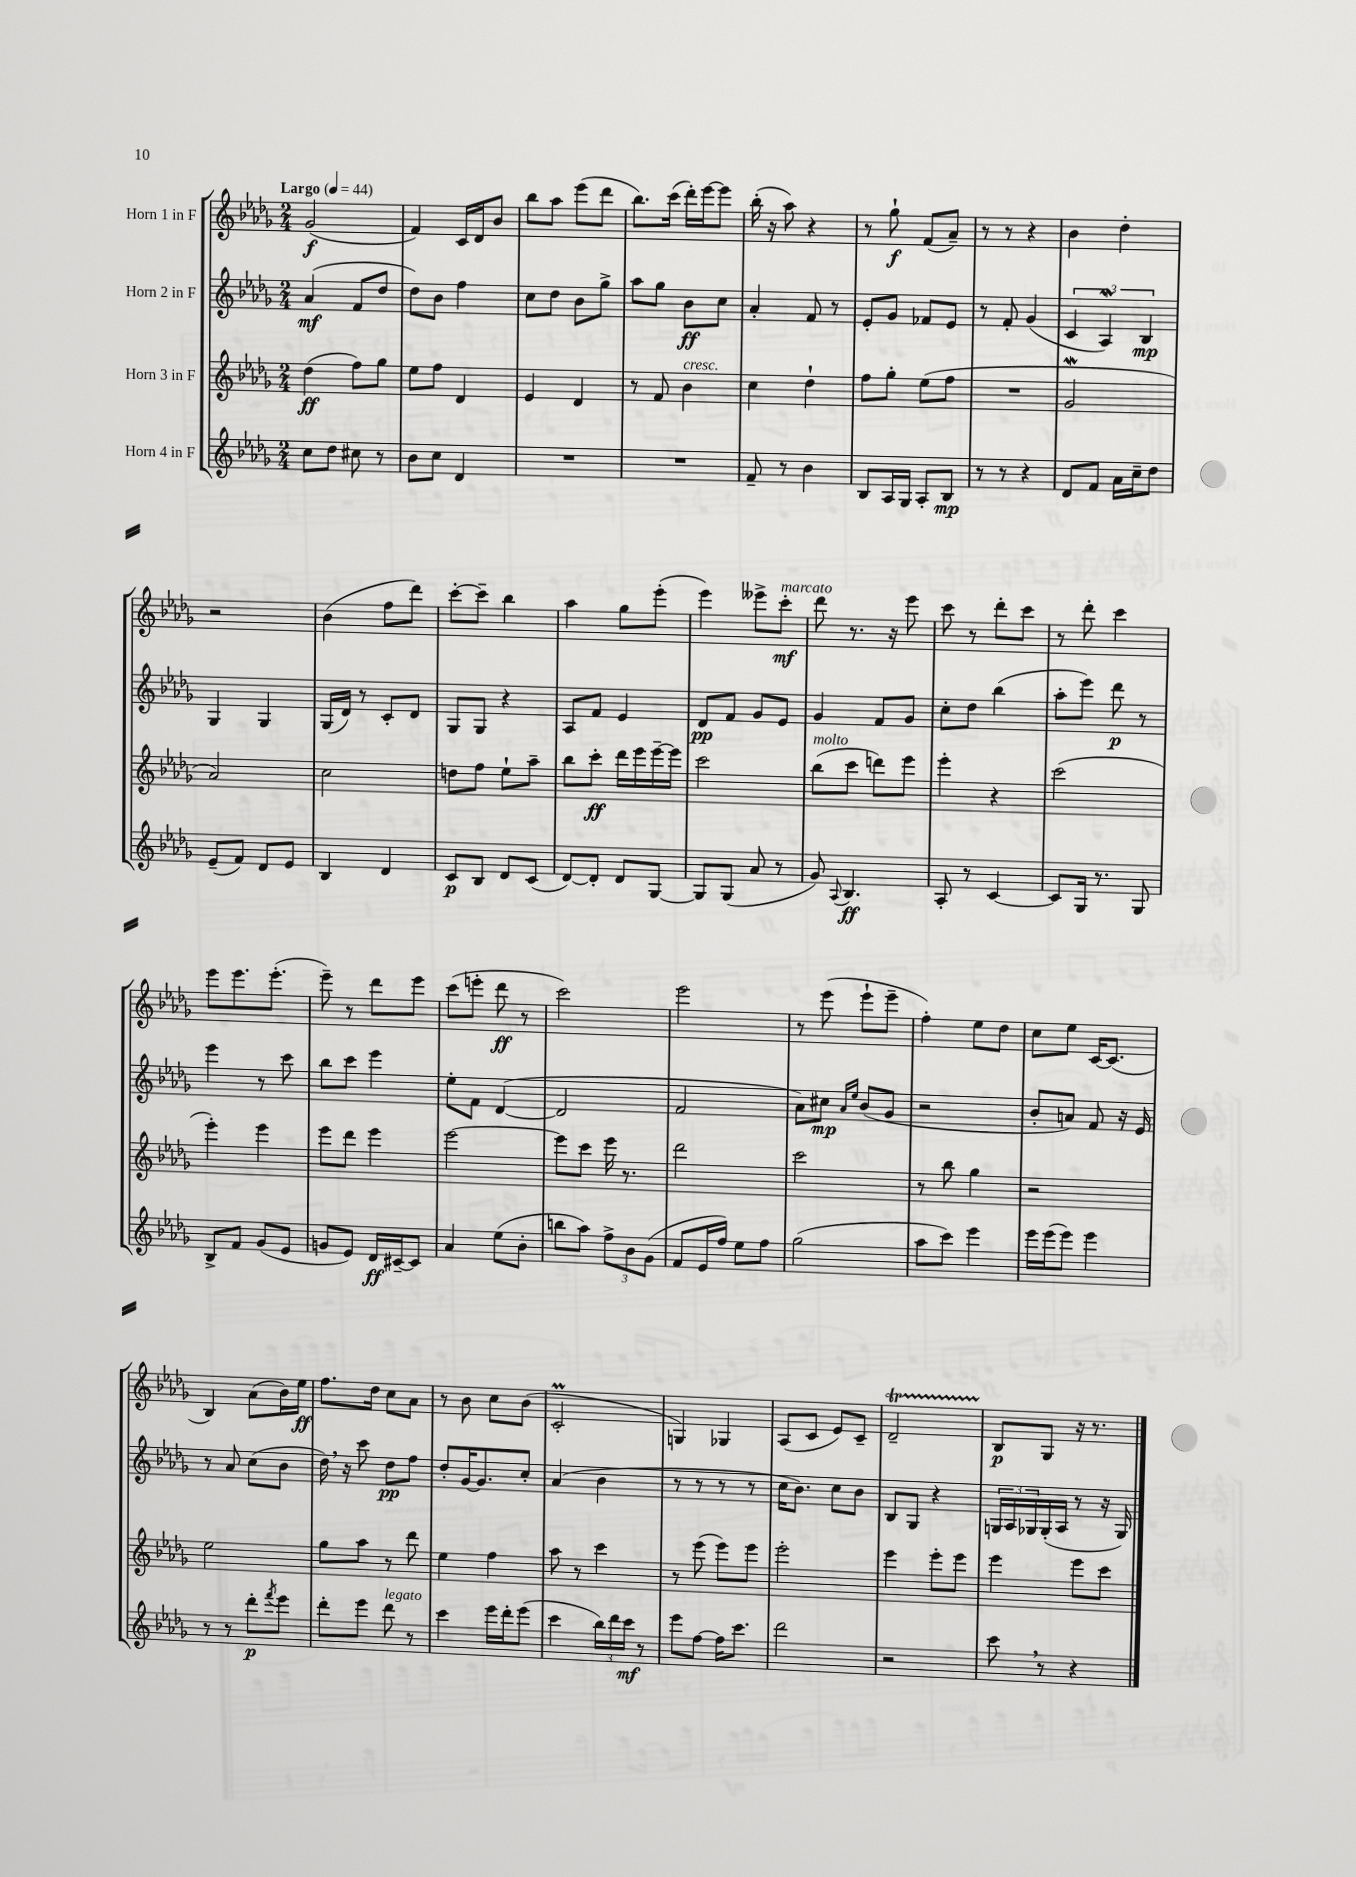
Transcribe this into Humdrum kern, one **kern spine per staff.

**kern	**kern	**kern	**kern
*staff4	*staff3	*staff2	*staff1
*clefG2	*clefG2	*clefG2	*clefG2
*k[b-e-a-d-g-]	*k[b-e-a-d-g-]	*k[b-e-a-d-g-]	*k[b-e-a-d-g-]
*M2/4	*M2/4	*M2/4	*M2/4
*MM44	*MM44	*MM44	*MM44
8cc\L	(4dd-\	(4a-/	(2g-/
8dd-\J	.	.	.
8cc#\	8ff\L)	8f/L	.
8r	8gg-\J	8dd-/J	.
=	=	=	=
8b-\L	8ee-\L	8dd-\L)	4f/)
8cc\J	8ff\J	8b-\J	.
4d-/	4d-/	4ff\	16c/LL
.	.	.	16d-/J
.	.	.	8b-/J
=	=	=	=
2r	4e-/	8cc\L	8bb-\L
.	.	8dd-\J	8aa-\J
.	4d-/	8b-\L	(8eee-\L
.	.	8gg-^\J	8ddd-\J
=	=	=	=
2r	8r	8aa-\L	8.bb-\L)
.	8f/	8gg-\J	.
.	.	.	(16ccc\Jk
.	4b-\	8b-\L	16ddd-'\LL)
.	.	.	[16eee-\J
.	.	8cc\J	8eee-\]J
=	=	=	=
8f~/	4cc\	4a-'/	(16bb-'\
.	.	.	16r
8r	.	.	8aa-\)
4b-\	4dd-`\	8f/	4r
.	.	8r	.
=	=	=	=
8B-/L	8ff\L	8e-'/L	8r
16A-/L	8gg-'\J	8g-/J	8gg-`\
16G-/JJ	.	.	.
8A-'/L	(8ee-\L	8f-/L	(8f/L
8B-/J	8ff\J	8e-/J	8a-~/J)
=	=	=	=
8r	2r	8r	8r
8r	.	8f'/	8r
4r	.	(4g-/	4r
=	=	=	=
8d-/L	2g-/	6c/	4b-\
8f/J	.	.	.
.	.	6A-/)	.
16a-\LL	.	.	4dd-'\
16cc~\J	.	.	.
.	.	6B-/	.
8dd-\J	.	.	.
=	=	=	=
(8e-~/L	2a-/)	4G-/	2r
8f/J)	.	.	.
8d-/L	.	4G-/	.
8e-/J	.	.	.
=	=	=	=
4B-/	2cc\	(16G-/LL	(4b-\
.	.	16d-/JJ)	.
.	.	8r	.
4d-/	.	8c'/L	8ff\L
.	.	8d-/J	8ddd-\J)
=	=	=	=
8c/L	8dd\L	8G-/L	[8ccc'\L
8B-/J	8ff\J	8G-/J	8ccc~\]J
8d-/L	8ee-`\L	4r	4bb-\
(8c/J	8aa-~\J	.	.
=	=	=	=
[8d-/L)	8bb-\L	8A-/L	4aa-\
8d-'/]J	8ccc'\J	8f/J	.
8d-/L	16ddd-\LL	4e-/	8gg-\L
.	16eee-\	.	.
[8G-/J	[16eee-~\	.	(8eee-'\J
.	16eee-\]JJ	.	.
=	=	=	=
8G-/]L	2ccc\	8d-/L	4eee-\)
(8G-/J	.	8f/J	.
8a-/	.	8g-/L	8eee--^\L
8r	.	8e-/J	8ccc'\J
=	=	=	=
8g-/)	(8bb-\L	4g-/	8ddd-\
8qqA-/	.	.	.
4.B-/	8ccc\J	.	8.r
.	8ddd\L)	8f/L	.
.	.	.	16r
.	8eee-\J	8g-/J	8eee-\
=	=	=	=
8A-'/	4eee-'\	8cc'\L	8ccc\
8r	.	8dd-\J	8r
[4c/	4r	(4bb-\	8ddd-'\L
.	.	.	8ccc\J
=	=	=	=
8c/]L	(2ccc\	8aa-'\L	8r
16G-/Jk	.	8eee-\J)	8ddd-'\
8.r	.	.	.
.	.	8ddd-\	4ccc\
8G-/	.	8r	.
=	=	=	=
8B-^/L	4eee-'\)	4eee-\	8eee-\L
8f/J	.	.	8.eee-\
(8g-/L	4eee-\	8r	.
.	.	.	(8.eee-'\J
8e-/J	.	8ccc\	.
=	=	=	=
8g/L	8eee-\L	8bb-\L	8eee-~\)
8e-/J)	8ddd-\J	8ccc\J	8r
16d-/LL	4eee-\	4eee-\	8ddd-\L
[16c#~/J	.	.	.
8c#/]J	.	.	8eee-\J
=	=	=	=
4a-/	[2eee-\	8ee-'\L	(8ccc\L
.	.	8f\J	8eee'\J
(8ee-\L	.	([4d-/	8ddd-\
8b-'\J	.	.	8r
=	=	=	=
8bb\L	8eee-\]L	2d-/]	2ccc\)
8aa-\J)	8ccc\J	.	.
12ff^\L	16eee-\	.	.
.	8.r	.	.
12b-\	.	.	.
(12g-\J	.	.	.
=	=	=	=
8f/L	2ddd-\	2f/	2eee-\
16e-/L	.	.	.
16ff/JJ)	.	.	.
8ee-\L	.	.	.
8ff\J	.	.	.
=	=	=	=
(2gg-\	2ccc\	8a-\L)	8r
.	.	8cc#\J	(8eee-\
.	.	16qqa-/LL	.
.	.	16qqee-/JJ	.
.	.	(8b-/L	8eee-`\L
.	.	8g-/J	8eee-~\J
=	=	=	=
8aa-\L	8r	2r	4ff'\)
8ccc\J)	8bb-\	.	.
4eee-\	4gg-\	.	8ee-\L
.	.	.	8dd-\J
=	=	=	=
16eee-\LL	2r	8b-'/L	8cc\L
(16eee-\J	.	.	.
8eee-\J)	.	8a/J)	8ee-\J
4eee-\	.	8f/	[16c/LK
.	.	.	(8.c/]J
.	.	16r	.
.	.	16e-/	.
=	=	=	=
8r	2ee-\	8r	4B-/)
8r	.	8a-/	.
8ddd-'\L	.	(8cc\L	(8a-\L
8qfff/	.	.	.
8eee-\J	.	8b-\J	16b-\L)
.	.	.	16ee-\JJ
=	=	=	=
8ddd-'\L	8gg-\L	16dd-\)	8.ff\L
.	.	16r	.
8eee-\J	8aa-\J	8ccc\	.
.	.	.	16dd-\Jk
8ddd-\	8r	8dd-\L	8cc\L
8r	8ddd-\	8ff\J	8a-\J
=	=	=	=
4ccc\	4ee-\	8dd-'/L	8r
.	.	[16g-/K	8b-\
.	.	8.g-/]	.
16eee-\LL	4ff\	.	8cc\L
16ddd-'\J	.	.	.
(8eee-\J	.	8cc'/J	(8b-\J
=	=	=	=
4ccc\	8aa-\	(4a-/	2c'/
.	8r	.	.
24bb-\LL)	4ccc\	4b-\	.
24ddd-\	.	.	.
24ccc\JJ	.	.	.
8r	.	.	.
=	=	=	=
8eee-\L	8r	8r	4G/)
[8ff\J	(8eee-\	8r	.
16ff\]LK	8eee-\L)	8r	4G-/
8.ccc\J	.	.	.
.	8eee-\J	8r	.
=	=	=	=
2ddd-\	2eee-'\	16cc\LK	(8A-/L
.	.	8.b-\J)	.
.	.	.	8c/J
.	.	8cc\L	8e-/L)
.	.	8b-\J	8c~/J
=	=	=	=
2r	4eee-\	8B-/L	2d-~/
.	.	8G-/J	.
.	8eee-'\L	4r	.
.	8eee-\J	.	.
=	=	=	=
8ccc\	4eee-\	24G/LL	8B-/L
.	.	24A-/	.
.	.	24G-/	.
8r	.	(16G-'/	8G-/J
.	.	16A-/JJ	.
4r	8eee-\L	8r	16r
.	.	.	8.r
.	8ccc\J	16r	.
.	.	16G-/)	.
==	==	==	==
*-	*-	*-	*-
